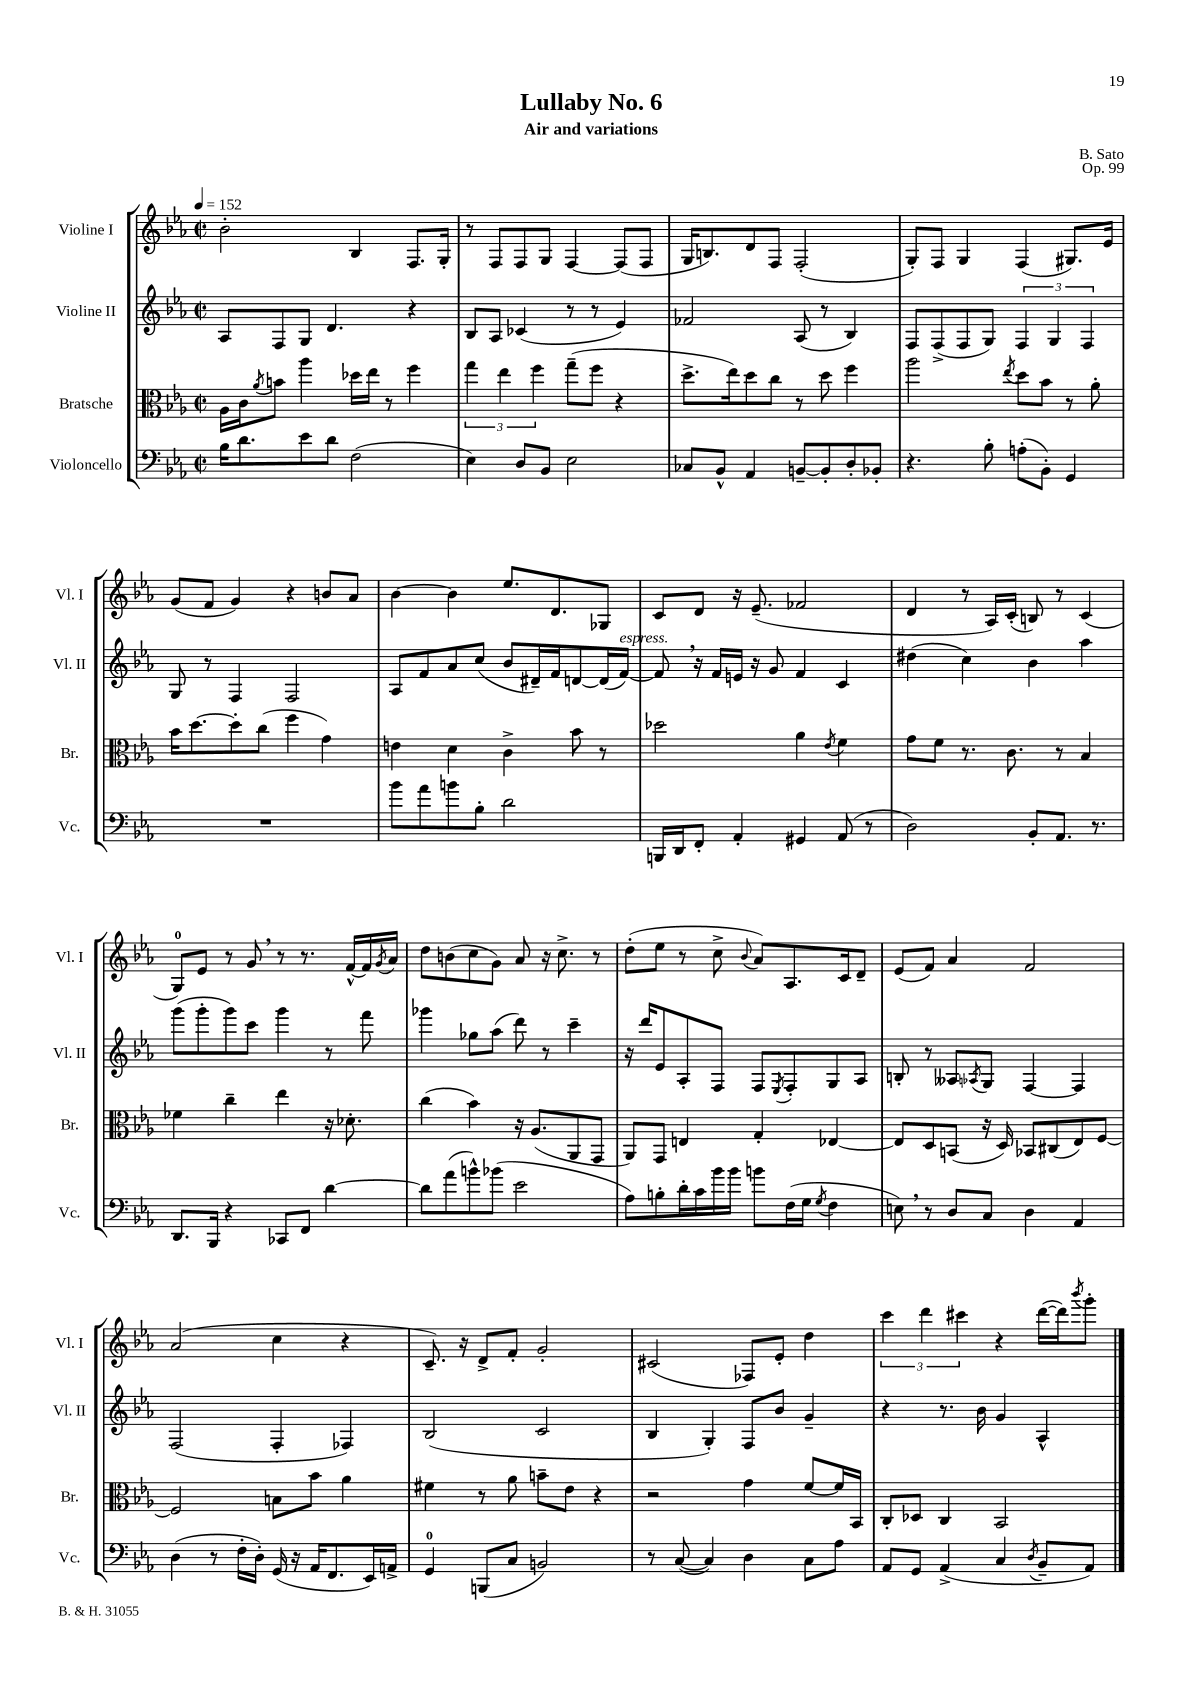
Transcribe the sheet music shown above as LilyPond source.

\header { title = "Lullaby No. 6" composer = "B. Sato" subtitle = "Air and variations" opus = "Op. 99" }
<<
\new StaffGroup <<
\new Staff = "s0" \with { instrumentName = "Violine I" shortInstrumentName = "Vl. I" } {
    \clef treble \key ees \major \defaultTimeSignature \time 2/2 \tempo 4 = 152
    bes'2-. bes4 f8. g16-. |
    r8 f8 f8 g8 f4~ f8( f8 |
    g16 b8.) d'8 f8 f2-.( |
    g8-.) f8 g4 f4( gis8.) ees'16 |
    g'8( f'8 g'4) r4 b'8 aes'8 |
    bes'4~ bes'4 ees''8. d'8. ges8 |
    c'8 d'8 r16 ees'8.--( fes'2 |
    d'4 r8 aes16) c'16-.( b8) r8 c'4( |
    g8-0) ees'8 r8 g'8 \breathe r8 r8. f'16~-^ f'16 \acciaccatura { g'8 } aes'16 |
    d''8 b'8( c''8 g'8) aes'8 r16 c''8.-> r8 |
    d''8-.( ees''8 r8 c''8-> \appoggiatura { bes'8 } aes'8) aes8. c'16 d'8-- |
    ees'8( f'8) aes'4 f'2 |
    aes'2( c''4 r4 |
    c'8.--) r16 d'8-> f'8-. g'2-. |
    cis'2( fes8) ees'8-. d''4 |
    \tuplet 3/2 { c'''4 d'''4 cis'''4 } r4 d'''16~( d'''16) \acciaccatura { bes'''8 } g'''8-. \bar "|." |
}
\new Staff = "s1" \with { instrumentName = "Violine II" shortInstrumentName = "Vl. II" } {
    \clef treble \key ees \major \defaultTimeSignature \time 2/2
    aes8 f8 g8 d'4. r4 |
    bes8 aes8 ces'4( r8 r8 ees'4) |
    fes'2 aes8( r8 bes4) |
    f8 f8->( f8 g8) \tuplet 3/2 { f4 g4 f4 } |
    g8 r8 f4 f2 |
    aes8 f'8 aes'8 c''8( bes'8 dis'16--) f'16 d'8~ d'16( f'16~^\markup { \italic "espress." }) |
    f'8 \breathe r16 f'16 e'16 r16 g'8 f'4 c'4 |
    dis''4( c''4) bes'4 aes''4 |
    g'''8( g'''8-. g'''8) c'''8 g'''4 r8 f'''8 |
    ges'''4 ges''8 aes''8( d'''8) r8 c'''4-- |
    r16 d'''16 ees'8 aes8-. f8 f8 \acciaccatura { ees8 } f8-. g8 aes8 |
    b8-. r8 aeses8 \acciaccatura { aes8 } g8 f4~ f4 |
    f2( f4-. fes4) |
    bes2( c'2 |
    bes4 g4-.) f8 bes'8 g'4-- |
    r4 r8. bes'16 g'4 aes4-^ \bar "|." |
}
\new Staff = "s2" \with { instrumentName = "Bratsche" shortInstrumentName = "Br." } {
    \clef alto \key ees \major \defaultTimeSignature \time 2/2
    aes16 c'16 \acciaccatura { aes'8 } b'8 aes''4 des''16 ees''16 r8 f''4 |
    \tuplet 3/2 { g''4 ees''4 f''4 } g''8--( f''8 r4 |
    d''8.-> ees''16) d''8 c''8 r8 d''8 f''4 |
    aes''2 \acciaccatura { ees''8 } d''8 bes'8 r8 aes'8-. |
    bes'16 d''8.~ d''8-. c''8( f''4 g'4) |
    e'4 d'4 c'4-> bes'8 r8 |
    des''2 aes'4 \acciaccatura { ees'8 } f'4 |
    g'8 f'8 r8. c'8. r8 bes4 |
    fes'4 c''4-- ees''4 r16 des'8.-. |
    c''4( bes'4) r16 aes8.( aes,8 g,8 |
    aes,8) g,8 e4 g4-. ees4~ |
    ees8 d8 b,8( r16 d16) bes,8 cis8( ees8) f8~ |
    f2 b8 bes'8 aes'4 |
    fis'4 r8 aes'8 b'8-- ees'8 r4 |
    r2 g'4 f'8~ f'16 bes,16 |
    c8-. des8 c4 bes,2 \bar "|." |
}
\new Staff = "s3" \with { instrumentName = "Violoncello" shortInstrumentName = "Vc." } {
    \clef bass \key ees \major \defaultTimeSignature \time 2/2
    bes16 d'8. ees'8 d'8 f2( |
    ees4) d8 bes,8 ees2 |
    ces8 bes,8-^ aes,4 b,8~-- b,8-. d8-. bes,8-. |
    r4. bes8-. a8-.( bes,8-.) g,4 |
    R1 |
    bes'8 aes'8 b'8 bes8-. d'2 |
    b,,16 d,16 f,8-. aes,4-. gis,4 aes,8( r8 |
    d2) bes,8-. aes,8. r8. |
    d,8. bes,,16 r4 ces,8 f,8 d'4~ |
    d'8 aes'8( b'8-^) bes'8( ees'2 |
    aes8) b8-. d'16-. c'16 bes'16 bes'16 b'8 f16( g16 \acciaccatura { g8 } f4 |
    e8) \breathe r8 d8 c8 d4 aes,4 |
    d4( r8 f16-. d16-.) g,16( r16 aes,16 f,8. ees,16) a,16-> |
    g,4-0 b,,8( c8 b,2) |
    r8 c8~( c4) d4 c8 aes8 |
    aes,8 g,8 aes,4->( c4 \acciaccatura { d8 } bes,8-- aes,8) \bar "|." |
}
>>
>>
\layout { \context { \Score \remove "Bar_number_engraver" } }
